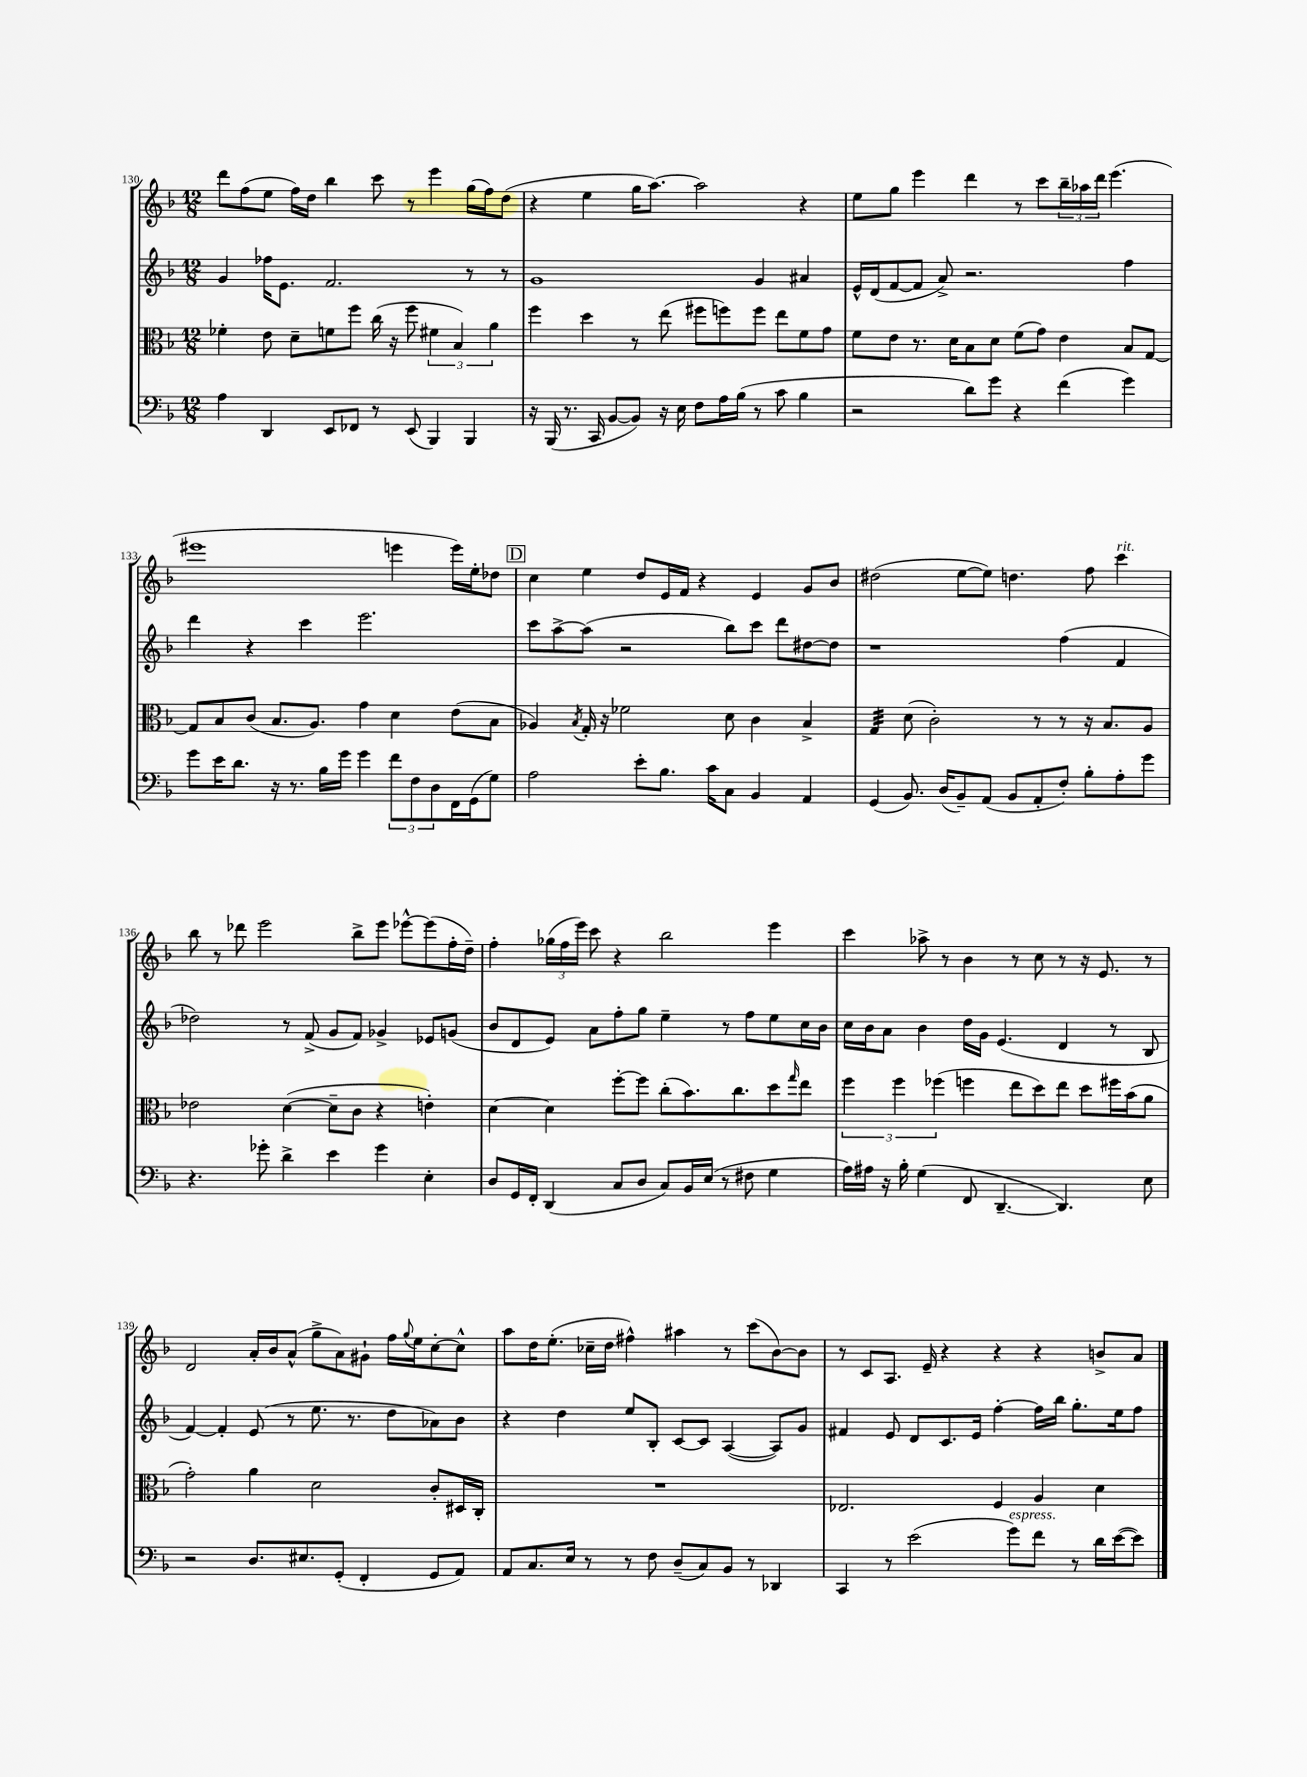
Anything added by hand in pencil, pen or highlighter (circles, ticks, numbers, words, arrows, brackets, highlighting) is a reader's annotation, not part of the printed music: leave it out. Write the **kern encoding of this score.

**kern	**kern	**kern	**kern
*staff4	*staff3	*staff2	*staff1
*clefF4	*clefC3	*clefG2	*clefG2
*k[b-]	*k[b-]	*k[b-]	*k[b-]
*M12/8	*M12/8	*M12/8	*M12/8
4A	4f-'	4g	8ddd
.	.	.	(8ff
4DD	8e	16ff-	8ee
.	.	8.e	.
.	8d~	.	16ff)
.	.	.	16dd
8EE	8f	2.f	4bb-
8FF-	8ff	.	.
8r	(16cc	.	8ccc
.	16r	.	.
(8EE	8ff	.	8r
4BBB-)	6f#	.	4eee
.	6B-)	.	.
4BBB-	.	8r	(16gg
.	.	.	16ff)
.	6a	.	.
.	.	8r	(8dd
=	=	=	=
16r	4ff	1g	4r
(16BBB-	.	.	.
8.r	.	.	.
.	4dd	.	4ee
16CC	.	.	.
[8BB-	.	.	.
8BB-])	8r	.	16gg
.	.	.	[8.aa)
16r	(8ee	.	.
16E	.	.	.
8F	8ff#	.	2aa]
16A	8ff)	.	.
(16B-	.	.	.
8r	8ff	4g	.
8c	8ee	.	.
4B-	8f	4a#	4r
.	8g	.	.
=	=	=	=
2r	8f	16e^^	8ee
.	.	(16d	.
.	8e	[8f	8gg
.	8.r	8f]	4eee
.	.	8a^)	.
.	16d	.	.
8d)	8B-	2.r	4ddd
8g	8d	.	.
4r	(8f	.	8r
.	8g)	.	8ccc
(4f	4e	.	24bb-~
.	.	.	24aa-
.	.	.	24ddd
.	.	.	(4.eee
4g)	8B-	4ff	.
.	[8G	.	.
=	=	=	=
8g	8G]	4ddd	1eee#
16e	8B-	.	.
8.d	.	.	.
.	(8c	4r	.
16r	8.B-	.	.
8.r	.	.	.
.	.	4ccc	.
.	8.A)	.	.
16B-	.	.	.
16g	.	.	.
4g	4g	2.eee	.
12f	4d	.	4eee
12F	.	.	.
12D	.	.	.
16FF	(8e	.	16eee)
(16GG	.	.	16ee'
8G)	8B-	.	8dd-
=	=	=	=
2A	4A-)	8ccc	4cc
.	.	[8aa^	.
.	8qB-	.	.
.	16G'	(8aa]	4ee
.	16r	.	.
.	2f-	2r	.
8e'	.	.	8dd
8.B-	.	.	16e
.	.	.	16f
.	.	.	4r
16c	.	.	.
8C	8d	8bb-)	.
4BB-	4c	8ccc	4e
.	.	8ddd	.
4AA	4B-^	[8dd#	8g
.	.	8dd#]	8b-
=	=	=	=
(4GG	4G	1r	(2dd#
8.BB-)	(8d	.	.
.	2c')	.	.
(16D	.	.	.
8BB-~)	.	.	[8ee
(8AA	.	.	8ee])
8BB-	.	.	4.dd
8AA'	8r	.	.
8F')	8r	(4ff	.
8B-'	16r	.	8ff
.	8.B-	.	.
8A'	.	4f	4ccc
8g	8A	.	.
=	=	=	=
4.r	2e-	2dd-)	8bb-
.	.	.	8r
.	.	.	8ddd-
8g-'	.	.	2eee
4d^	([4d	8r	.
.	.	(8f^	.
4e	8d~]	8g	.
.	8c	8f)	8bb-^
4g-	4r	4g-^	8eee
.	.	.	[8eee-^^
4E'	4e')	8e-	(8eee-]
.	.	(8g	16ff'
.	.	.	16dd~)
=	=	=	=
8D	[4d	8b-	4ff'
16GG	.	8d	.
16FF'	.	.	.
(4DD	4d]	8e)	(24gg-
.	.	.	24ff
.	.	.	24eee)
.	.	8a	8ccc
8C	[8ff'	8ff'	4r
8D	8ff]	8gg	.
8C)	(8cc'	4ee~	2bb-
16BB-	8.b-)	.	.
(16E	.	.	.
8r	.	8r	.
.	8.cc	.	.
8F#	.	8ff	.
4G	8dd	8ee	4eee
.	16qqgg	.	.
.	8ee	16cc	.
.	.	16b-	.
=	=	=	=
16A)	6ff	16cc	4ccc
16A#	.	16b-	.
16r	.	8a	.
.	6ff	.	.
16B-'	.	.	.
(4G	.	4b-	8aa-^
.	(6ff-	.	.
.	.	.	8r
8FF	4ff	16dd	4b-
.	.	16g	.
[4.DD~	.	(4.e	.
.	8ee	.	8r
.	8dd)	.	8cc
4.DD])	8ee	4d	8r
.	8dd	.	16r
.	.	.	8.e
.	16ff#	8r	.
.	(16b-	.	.
8E	8a	8B-	8r
=	=	=	=
2r	2g')	[4f)	2d
.	.	4f']	.
8.D	4a	(8e	16a'
.	.	.	16b-
.	.	8r	(8a^^
8.E#	.	.	.
.	2d	8.ee	8gg^
(8GG'	.	.	8a)
.	.	8.r	.
4FF'	.	.	8g#`
.	.	8dd	16ff
.	.	.	8qqgg
.	.	.	16ee
8GG	8c'	8a-)	[8cc'
8AA)	16D#	8b-	8cc^^]
.	16C'	.	.
=	=	=	=
8AA	1.r	4r	8aa
8.C	.	.	16dd
.	.	.	(8.ee'
.	.	4dd	.
16E	.	.	.
8r	.	.	16cc-~
.	.	.	16dd
8r	.	8ee	4ff#^^)
8F	.	8B-'	.
(8D~	.	[8c	4aa#
8C)	.	8c]	.
8BB-	.	([4A	8r
8r	.	.	(8ccc
4DD-	.	8A])	[8b-)
.	.	8g	8b-]
=	=	=	=
4CC	2.E-	4f#	8r
.	.	.	8c
8r	.	8e	8.A
(2e	.	8d	.
.	.	.	16e~
.	.	8.c	4r
.	.	16e	.
.	4F	[4ff'	4r
8g)	.	.	.
8f	4A	16ff]	4r
.	.	16bb-	.
8r	.	8.gg'	.
16d	4d	.	8b^
([16e	.	16ee	.
8e])	.	8ff	8a
==	==	==	==
*-	*-	*-	*-
